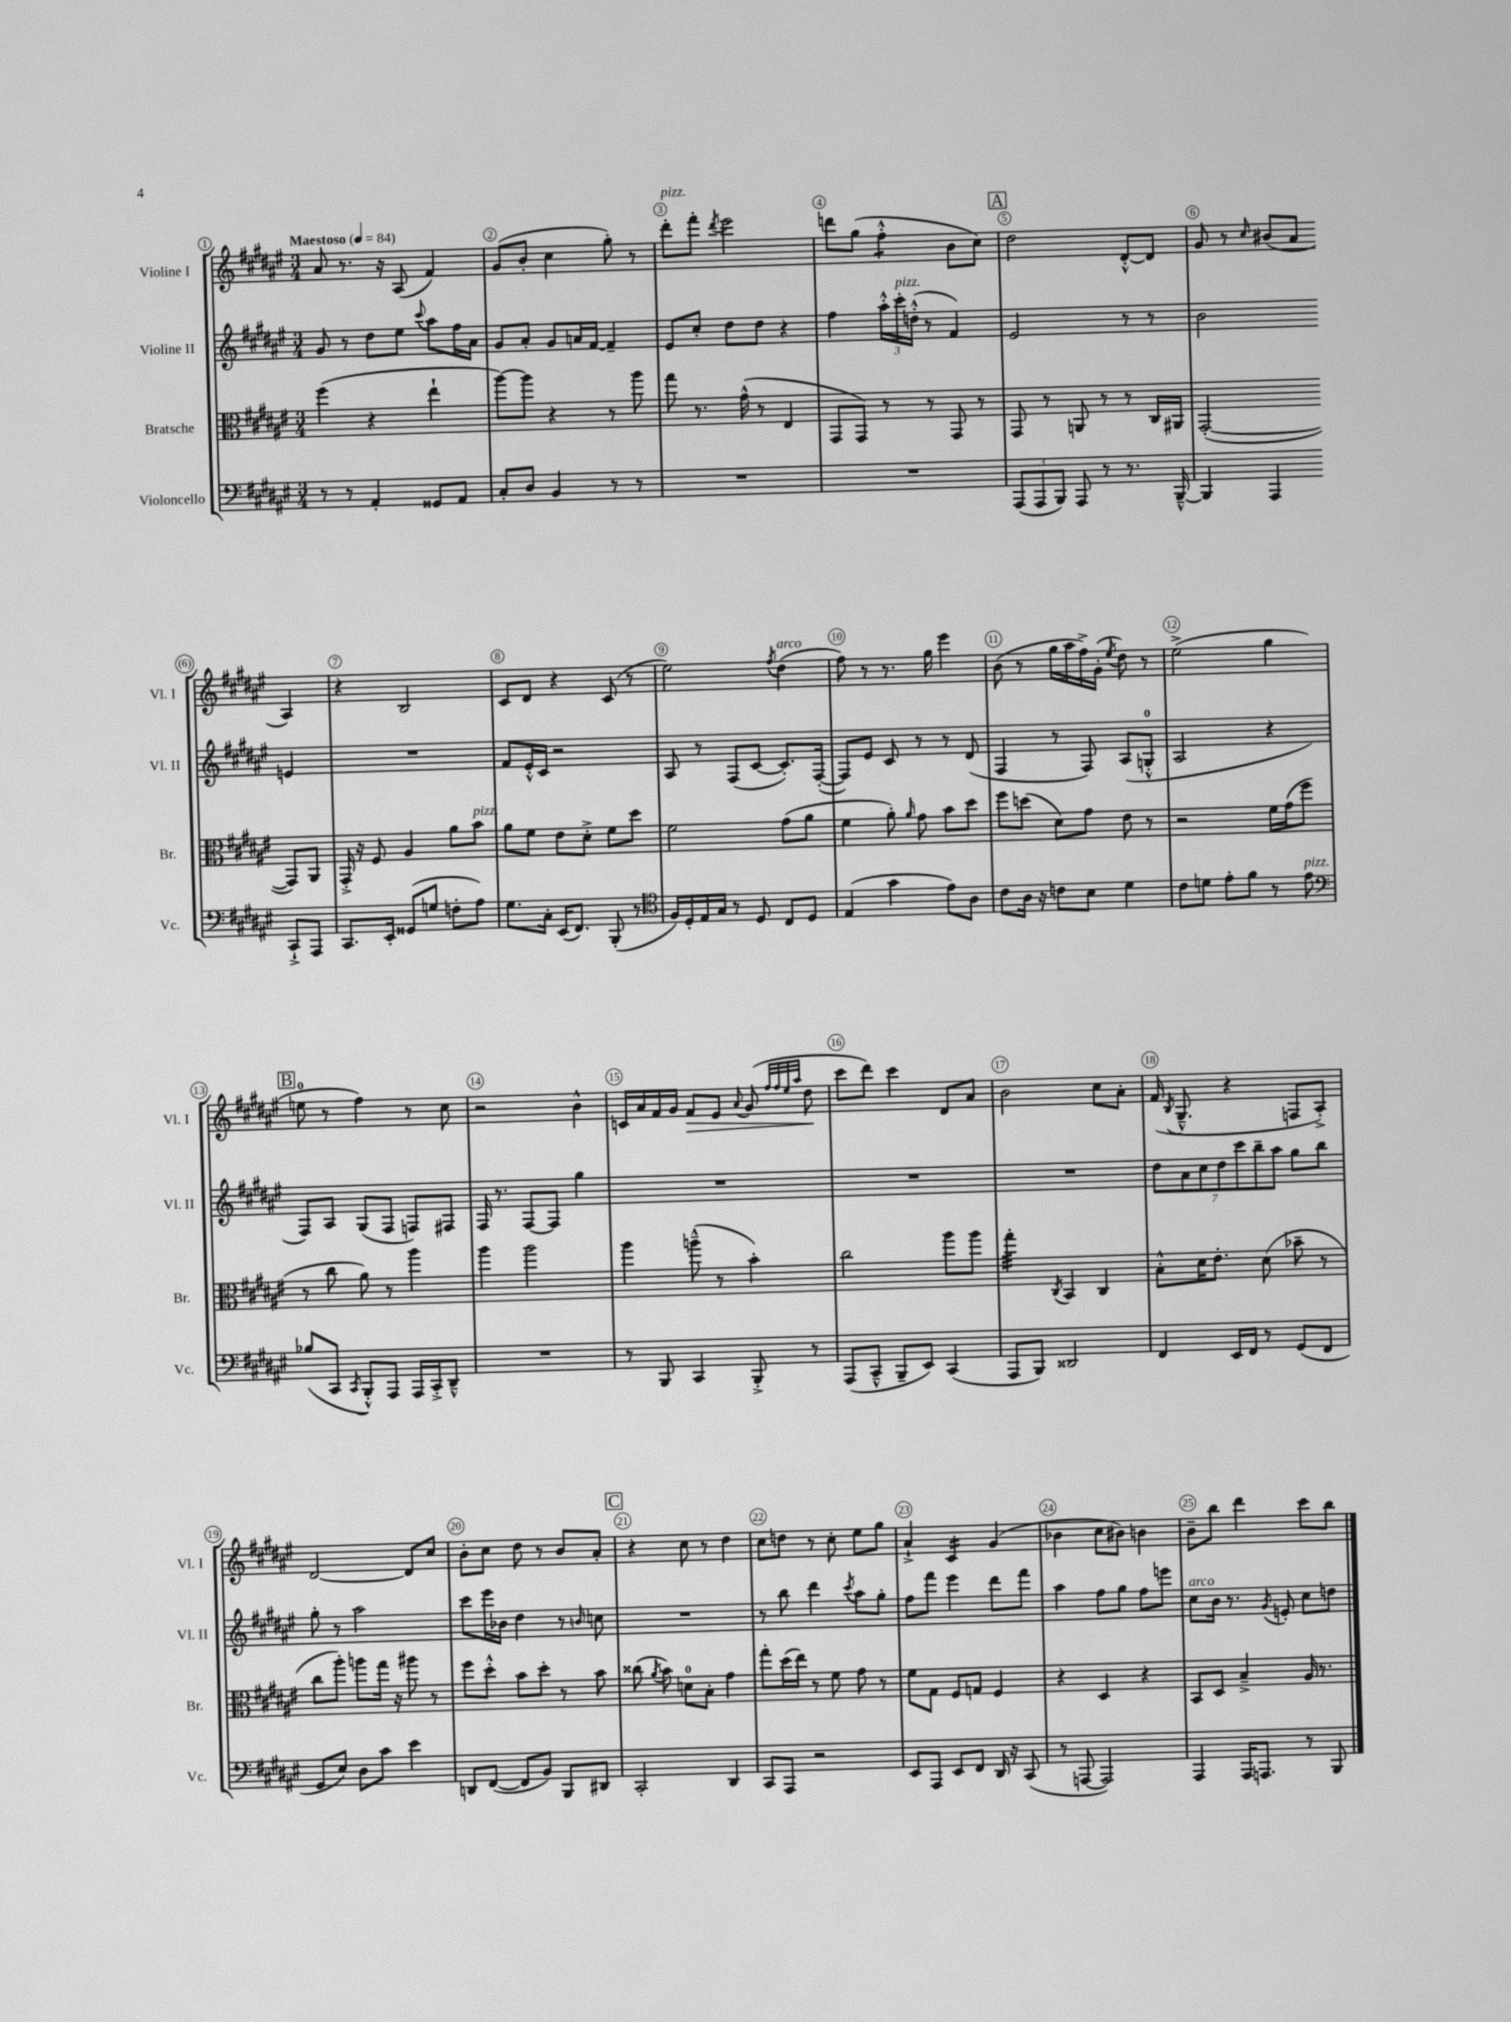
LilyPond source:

<<
\new StaffGroup <<
\new Staff = "s0" \with { instrumentName = "Violine I" shortInstrumentName = "Vl. I" } {
    \clef treble \key fis \major \numericTimeSignature \time 3/4 \tempo "Maestoso" 4 = 84
    \autoBeamOff ais'8 r8. r16 ais8( fis'4) |
    gis'8[( b'8]-. cis''4 gis''8-.) r8 |
    dis'''8[-.^\markup { \italic "pizz." } fis'''8]-. \acciaccatura { dis'''8 } eis'''2 |
    d'''8[ gis''8]( fis''4:8-.-^ b'8[ cis''8]) |
    \mark \markup { \box "A" } dis''2 dis'8[~-.-^ dis'8] |
    gis'8 r8 \grace { cis''16 } bis'8[( ais'8] ais4) |
    r4 b2 |
    cis'8[ dis'8] r4 cis'8( r8 |
    eis''2) \acciaccatura { fis''8 } dis''4^\markup { \italic "arco" }( |
    fis''8) r8 r8. gis''16 eis'''4 |
    b'8( r8 gis''16[ ais''16 fis''16->) gis'16]-.( \acciaccatura { eis''8 } dis''8) r8 |
    eis''2->( gis''4 |
    \mark \markup { \box "B" } e''8-0 r8 fis''4) r8 cis''8 |
    r2 b'4-^ |
    c'16[ ais'16 fis'16 gis'16] fis'8[\> eis'8] \appoggiatura { ais'8 } gis'8( \grace { fis''32[ fis''32 eis''32 ais''32] } dis''8\! |
    cis'''8[ dis'''8]) cis'''4 dis'8[ ais'8] |
    b'2 cis''8[ ais'8]-. |
    fis'16( \acciaccatura { b8 } gis8.---^ r4 f8[ ais8]-.->) |
    dis'2~ dis'8[ cis''8] |
    b'8[-. cis''8] dis''8 r8 b'8[ ais'8]-. |
    \mark \markup { \box "C" } r4 cis''8 r8 dis''4 |
    cis''8[ d''8] r8 cis''8-. eis''8[ gis''8] |
    ais'4-!-> cis'4:16 gis'4( |
    bes'4 cis''8[ bis'8]) b'4 |
    b'8[-- b''8] dis'''4 cis'''8[ b''8] \bar "|." |
}
\new Staff = "s1" \with { instrumentName = "Violine II" shortInstrumentName = "Vl. II" } {
    \clef treble \key fis \major \numericTimeSignature \time 3/4
    \autoBeamOff gis'8 r8 dis''8[ eis''8] \appoggiatura { cis'''8 } ais''8[ fis''16 ais'16] |
    gis'8[ ais'8]-. gis'8[ a'16 fis'16]~ fis'4-- |
    eis'8[ cis''8]-. dis''8[ dis''8] r4 |
    fis''4 \tuplet 3/2 { ais''16[-.-^ cis'''16-.^\markup { \italic "pizz." } d''16]-.-^( } r8 fis'4) |
    \mark \markup { \box "A" } eis'2 r8 r8 |
    b'2 e'4 |
    R2. |
    fis'8[ eis'16-.-^ cis'16] r2 |
    ais8 r8 fis8[( cis'8]~ cis'8.[-.) fis16]~-.( |
    fis8[) eis'8] cis'8 r8 r8 dis'8( |
    fis4 r8 fis8) ais8[( g8]-0-.-^ |
    ais2 r4 |
    \mark \markup { \box "B" } fis8[) ais8] gis8[( fis8] f8[) fis8] |
    fis16 r8. fis8[~ fis8] gis''4 |
    R2. |
    R2. |
    R2. |
    \tuplet 7/4 { dis''8[ ais'8 cis''8 dis''8 cis'''8 b''8-- ais''8] } gis''8[ b''8] |
    gis''8-. r8 ais''2 |
    cis'''8[ eis'''16 bes'16] dis''4 r8 \grace { b'16 } c''8 |
    \mark \markup { \box "C" } R2. |
    r8 b''8 dis'''4 \acciaccatura { cis'''8 } ais''8[ gis''8]-. |
    fis''8[ fis'''8] eis'''4 dis'''8[ fis'''8] |
    ais''4 fis''8[ gis''8] fis''8[ e'''8] |
    cis''8[^\markup { \italic "arco" } b'16] r8. \acciaccatura { gis'8 } e'8-. cis''8[ d''8] \bar "|." |
}
\new Staff = "s2" \with { instrumentName = "Bratsche" shortInstrumentName = "Br." } {
    \clef alto \key fis \major \numericTimeSignature \time 3/4
    \autoBeamOff fis''4( r4 eis''4-! |
    ais''8[~) ais''8] r4 r8 ais''8 |
    gis''8 r8. gis'16-^( r8 eis4 |
    gis,8[ gis,8]) r8 r8 gis,8 r8 |
    \mark \markup { \box "A" } gis,8 r8 a,8 r8 r8 cis16[ ais,16] |
    gis,2~-.( gis,8[) ais,8] |
    gis,16-.-> r16 fis8 ais4 ais'8[ b'8]^\markup { \italic "pizz." } |
    ais'8[ fis'8] eis'8[ dis'8]-.-> fis'8[ dis''8] |
    fis'2 gis'8[( ais'8] |
    fis'4 ais'8-.) \grace { ais'16 } gis'8 b'8[ dis''8] |
    fis''8[ d''8]( dis'8[) gis'8] eis'8 r8 |
    r2 fis'16[ gis'16( fis''8] |
    \mark \markup { \box "B" } r8 cis''8 ais'8) r8 ais''4 |
    ais''4 ais''2 |
    ais''4 a''8---^( r8 b'4-.) |
    cis''2 ais''8[ ais''8] |
    gis''4:32-. \acciaccatura { cis8 } b,4 cis4 |
    b8[-.-^ dis'16 eis'8.]-. dis'8( bes'8-- r8 |
    cis''8[ ais''8]-.) a''8[ gis''16] r16 ais''8 r8 |
    fis''8[ dis''8]-.-^ b'8[ dis''8]-. r8 b'8 |
    \mark \markup { \box "C" } cisis''8( \acciaccatura { ais'8 } b'8) d'8[-0 b8]-. gis'4 |
    gis''8[-. dis''16( eis''16]) r8 fis'8 gis'8 r8 |
    fis'8[ gis8] fis8[ g8] fis4 |
    r4 dis4 r4 |
    b,8[ dis8] b4---> ais16 r8. \bar "|." |
}
\new Staff = "s3" \with { instrumentName = "Violoncello" shortInstrumentName = "Vc." } {
    \clef bass \key fis \major \numericTimeSignature \time 3/4
    \autoBeamOff r8 r8 ais,4-. gisis,8[ ais,8] |
    cis8[-. dis8] b,4 r8 r8 |
    R2. |
    R2. |
    \mark \markup { \box "A" } \tuplet 3/2 { ais,,8[( ais,,8 b,,8]) } ais,,8 r8 r8. b,,16~---^ |
    b,,4 ais,,4 cis,8[-!-> ais,,8] |
    cis,8.[ eis,16]-. gisis,8[( g8] f8[-. ais8]) |
    gis8.[ cis16]-. eis,16[( fis,8.]) b,,8-.( r8 |
    \clef tenor fis16[) dis16-. eis16 gis16] r8 dis8 cis8[ dis8] |
    eis4( gis'4 eis'8[) ais8] |
    cis'8[ ais16] r16 c'8[ b8] dis'4 |
    cis'8[ d'8] eis'8[-. fis'8] r8 eis'8^\markup { \italic "pizz." } |
    \mark \markup { \box "B" } \clef bass bes8[( cis,8] \acciaccatura { cis,8 } b,,8[-.-^) ais,,8] ais,,16[ cis,16-.-> dis,8]---^ |
    R2. |
    r8 b,,8 cis,4 b,,8-.-> r8 |
    ais,,8[( cis,8]---^ b,,8[-- eis,8]) cis,4( |
    ais,,8[ b,,8]) disis,2 |
    fis,4 eis,16[ fis,16] r8 gis,8[( fis,8] |
    gis,8[ eis8]) dis8[ cis'8] eis'4 |
    d,8[ fis,8]~( fis,8[ b,8]) b,,8[ dis,8] |
    \mark \markup { \box "C" } cis,2-. dis,4 |
    cis,8[ ais,,8] r2 |
    eis,8[ ais,,8] eis,8[ fis,8] dis,16 r16 cis,8( |
    r8 a,,8~ a,,2) |
    ais,,4 ais,,16[ a,,8.] r8 b,,8 \bar "|." |
}
>>
>>
\layout { \context { \Score \override BarNumber.break-visibility = ##(#f #t #t) barNumberVisibility = #all-bar-numbers-visible \override BarNumber.stencil = #(make-stencil-circler 0.1 0.3 ly:text-interface::print) } }
